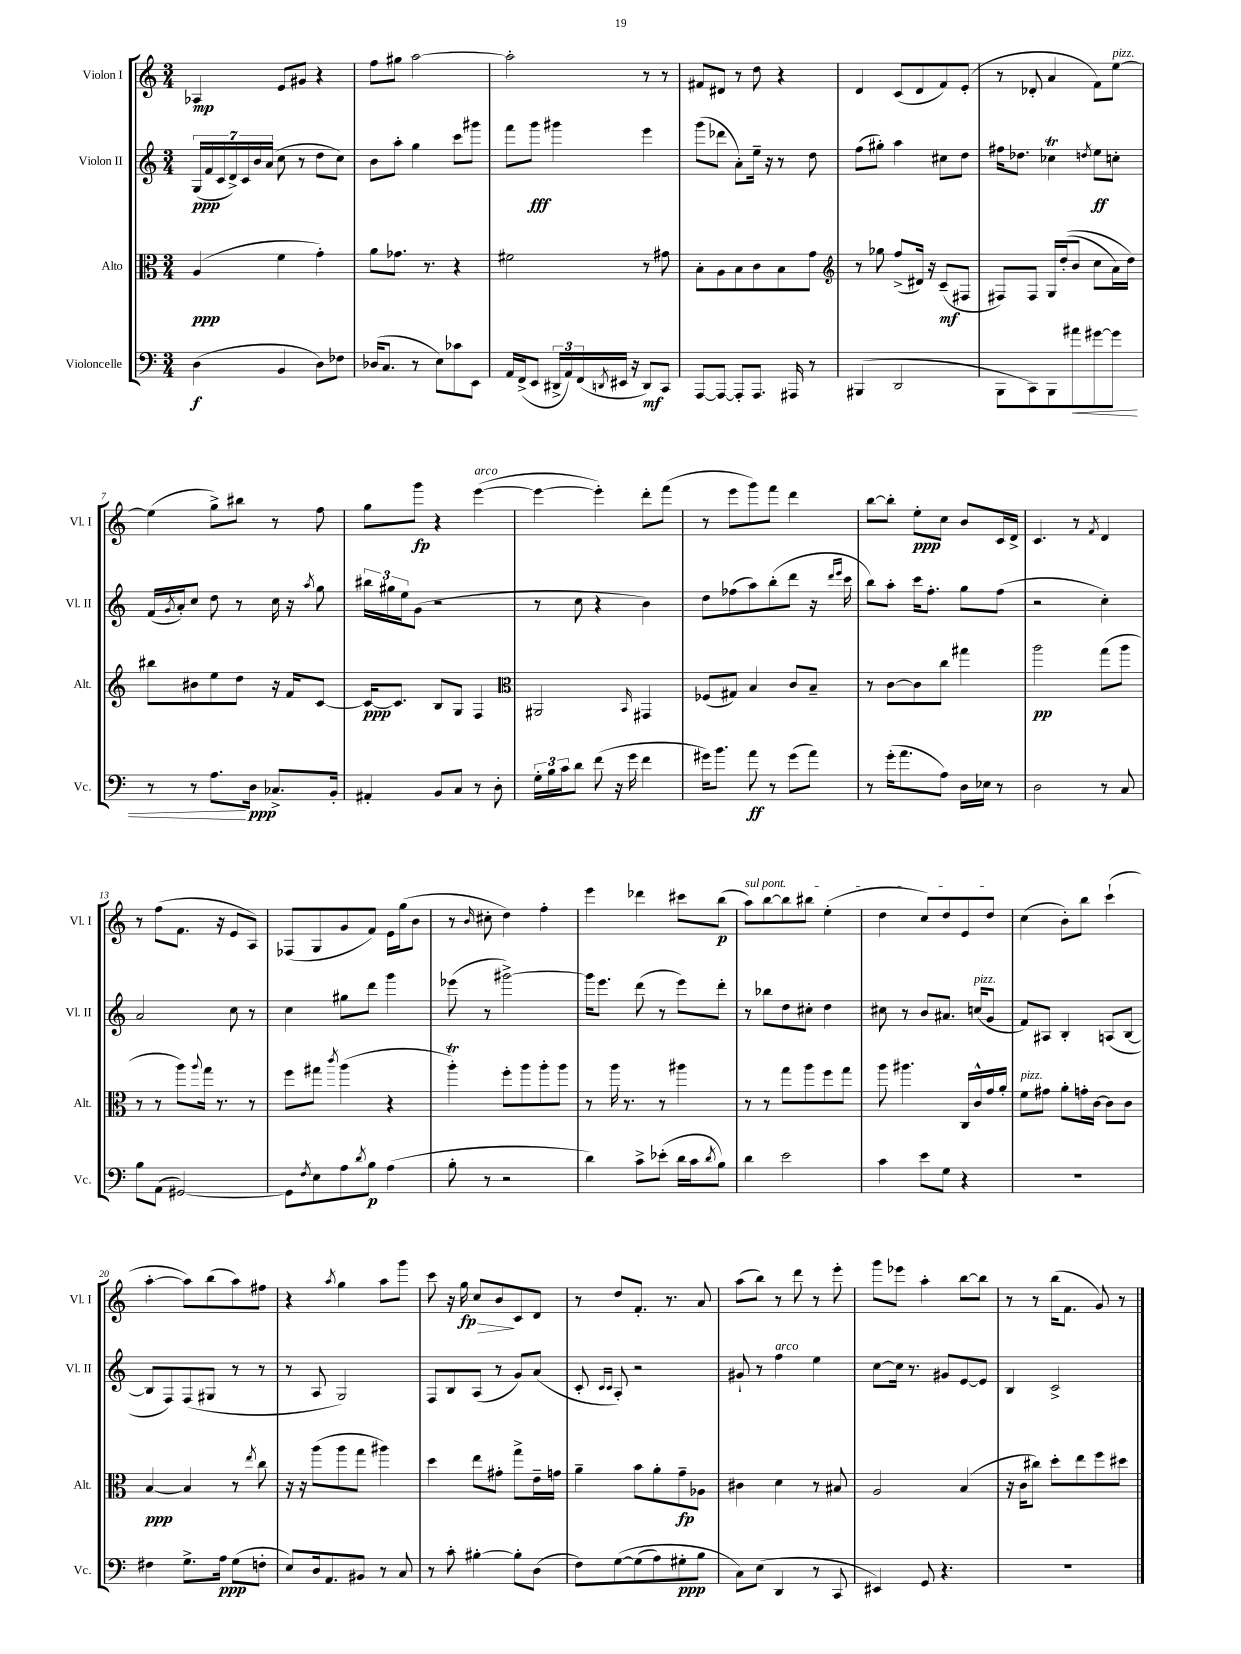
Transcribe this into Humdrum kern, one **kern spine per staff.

**kern	**kern	**kern	**kern
*staff4	*staff3	*staff2	*staff1
*clefF4	*clefC3	*clefG2	*clefG2
*k[]	*k[]	*k[]	*k[]
*M3/4	*M3/4	*M3/4	*M3/4
(4D	(4A	(28G	4A-
.	.	28f	.
.	.	28c	.
.	.	28d^)	.
.	.	28c	.
.	.	28b	.
.	.	(28a	.
4BB	4f	8cc	8e
.	.	8r	8g#
8D)	4g')	8dd	4r
8F-	.	8cc)	.
=	=	=	=
(16D-	8a	8b	8ff
8.C	.	.	.
.	8.g-	8aa'	8gg#
8r	.	4gg	[2aa
.	8.r	.	.
8E)	.	.	.
8c-	4r	8ccc	.
8EE	.	8ggg#	.
=	=	=	=
16AA	2f#	8fff	2aa']
(16FF^	.	.	.
8EE	.	8ggg	.
24DD#^	.	4ggg#	.
24AA)	.	.	.
(24FF	.	.	.
8qDD	.	.	.
16EE#	.	.	.
16r	.	.	.
8DD)	8r	4eee	8r
8CC	8g#	.	8r
=	=	=	=
[8AAA	8B'	(8ggg	8f#
8AAA_	8A	8ddd-	8d#
8AAA']	8B	8a')	8r
8.AAA	8c	16ee~	8dd
.	.	16r	.
.	8B	8r	4r
16AAA#	.	.	.
8r	8g	8dd	.
=	=	=	=
*	*clefG2	*	*
(4BBB#	8r	(8ff	4d
.	8gg-	8gg#')	.
2DD	(8ff^	4aa	(8c
.	16d#)	.	8d
.	16r	.	.
.	(8c~	8cc#	8f)
.	8F#	8dd	(8e'
=	=	=	=
8BBB	8F#)	16ff#	8r
.	.	8.dd-	.
8CC)	8F#	.	8d-'
8BBB	16G	4cc-	4a
.	&((16dd'	.	.
8a#	8b	.	.
.	.	8qdd	.
[8g#	8cc	8ee	8f)
8g#]	16a)	8cc'	[8ee
.	16dd&)	.	.
=	=	=	=
8r	8bb#	(16f	(4ee]
.	.	8qg	.
.	.	16a')	.
8r	8b#	8cc	.
8.A	8ee	8dd	8gg^)
.	8dd	8r	8bb#
16D	.	.	.
8.C-^	16r	16cc	8r
.	16f	16r	.
.	.	8qaa	.
.	[8c	8gg	8ff
16BB'	.	.	.
=	=	=	=
4AA#'	16c_	24bb#	8gg
.	.	24gg#	.
.	8.c]	.	.
.	.	24ee	.
.	.	(8g	8ggg
8BB	8B	2r	4r
8C	8G	.	.
8r	4F	.	([4eee
8D'	.	.	.
=	=	=	=
*	*clefC3	*	*
24G'	2AA#	8r	4eee_
24B	.	.	.
24c	.	.	.
8d	.	8cc	.
(8f	.	4r	4eee'])
16r	.	.	.
16g	.	.	.
.	16qqBB	.	.
4f	4GG#	4b)	8ddd'
.	.	.	(8fff
=	=	=	=
16g#)	(8F-	8dd	8r
8.b	.	.	.
.	8G#)	(8ff-	8eee
8a	4B	8aa)	8ggg)
8r	.	(8bb'	8fff
(8g#	8c	8ddd	4ddd
8a)	8B~	16r	.
.	.	16qqddd	.
.	.	16qqeee	.
.	.	16ccc	.
=	=	=	=
8r	8r	8bb)	[8bb
(16g'	[8c	8aa'	8bb']
8.a	.	.	.
.	8c]	16ccc	8ee'
.	.	8.ff'	.
8A)	8cc	.	8cc
16D	4gg#	8gg	8b
16E-	.	.	.
8r	.	(8ff	16c
.	.	.	16d^
=	=	=	=
2D	2aa	2r	4.c
.	.	.	8r
.	.	.	8qf
8r	(8gg	4cc')	4d
8C	8aa	.	.
=	=	=	=
8B	8r	2a	8r
(8AA	8r	.	(8ff
[2GG#)	8aa)	.	8.f
.	8qqaa	.	.
.	16gg	.	.
.	8.r	.	16r
.	.	8cc	8e
.	8r	8r	8A)
=	=	=	=
8GG#]	8ff	4cc	(8F-
8qF	.	.	.
8E	8gg#	.	8G
.	8qccc	.	.
8A	(4aa	8gg#	8g
8qd	.	.	.
8B	.	8ddd	8f)
(4A	4r	4ggg	16e
.	.	.	(16gg
.	.	.	8b
=	=	=	=
8B'	4aa')	(8eee-	8r
.	.	.	16qqb
8r	.	8r	8cc#'
2r	8ff'	[2ggg#^)	4dd)
.	8aa	.	.
.	8aa'	.	4ff'
.	8aa	.	.
=	=	=	=
4d)	8r	16ggg#]	4eee
.	.	8.eee	.
.	16aa	.	.
.	8.r	.	.
8c^	.	(8ddd	4ddd-
(8e-'	8r	8r	.
16d	4aa#	8eee)	8ccc#
16c	.	.	.
8qd	.	.	.
8B)	.	8ddd'	(8bb
=	=	=	=
4d	8r	8r	8aa)
.	8r	8bb-	[8bb
2e	8gg	8dd	8bb]
.	8aa	8cc#'	8bb#
.	8ff	4dd	(4ee'
.	8gg	.	.
=	=	=	=
4c	8aa	8cc#	4dd
.	4.aa#	8r	.
8e	.	8b	8cc)
8G	.	8.a#	8dd
4r	16C	.	8e
.	16c^^	(16cc	.
.	16g	8g	8dd
.	16a'	.	.
=	=	=	=
2.r	8f	8f)	(4cc
.	8g#	8A#	.
.	8a'	4B'	8b')
.	16g'	.	8bb
.	[16c	.	.
.	8c]	(8A	(4ccc`
.	8c	[8B	.
=	=	=	=
4F#	[4B	8B]	[4aa'
.	.	8F)	.
8.G^	4B]	(8F	8aa])
.	.	8G#	(8bb
16A	.	.	.
(8G	8r	8r	8aa)
.	8qee	.	.
8F'	8cc	8r	8ff#
=	=	=	=
8E)	16r	8r	4r
.	16r	.	.
16D	(8aa	8A	.
8.AA	.	.	.
.	.	.	8qaa
.	8aa	2G)	4gg
8BB#	8gg	.	.
8r	4aa#)	.	8aa
8C	.	.	8ggg
=	=	=	=
8r	4dd	8F	8ccc
8c'	.	8B	16r
.	.	.	16gg
[4B#'	8ee	(8A	8cc
.	8g#'	8r	8b
8B#']	8gg^	8g)	8c
(8D	16e~	(8a	8d
.	16g	.	.
=	=	=	=
8F)	4a~	8c'	8r
.	.	16qqc	.
.	.	16qqc	.
&([8G	.	8A')	8dd
(8G]	8b	2r	8.f'
8A)	8a'	.	.
.	.	.	8.r
8G#'	8g~	.	.
8B	8A-	.	8a
=	=	=	=
8C&)	4c#	8g#`	(8aa
(8E	.	8r	8bb)
4DD	4d	4ff	8r
.	.	.	8ddd
8r	8r	4ee	8r
8CC	8B#	.	8eee'
=	=	=	=
4EE#)	2A	[8cc	8ggg
.	.	16cc]	8eee-
.	.	8.r	.
8GG	.	.	4aa'
4.r	.	8g#	.
.	(4B	[8e	[8bb
.	.	8e]	8bb]
=	=	=	=
2.r	16r	4B	8r
.	16c	.	.
.	8cc#)	.	8r
.	8dd'	2c^	(16bb
.	.	.	8.f
.	8ee	.	.
.	8ff	.	8g)
.	8dd#	.	8r
==	==	==	==
*-	*-	*-	*-
